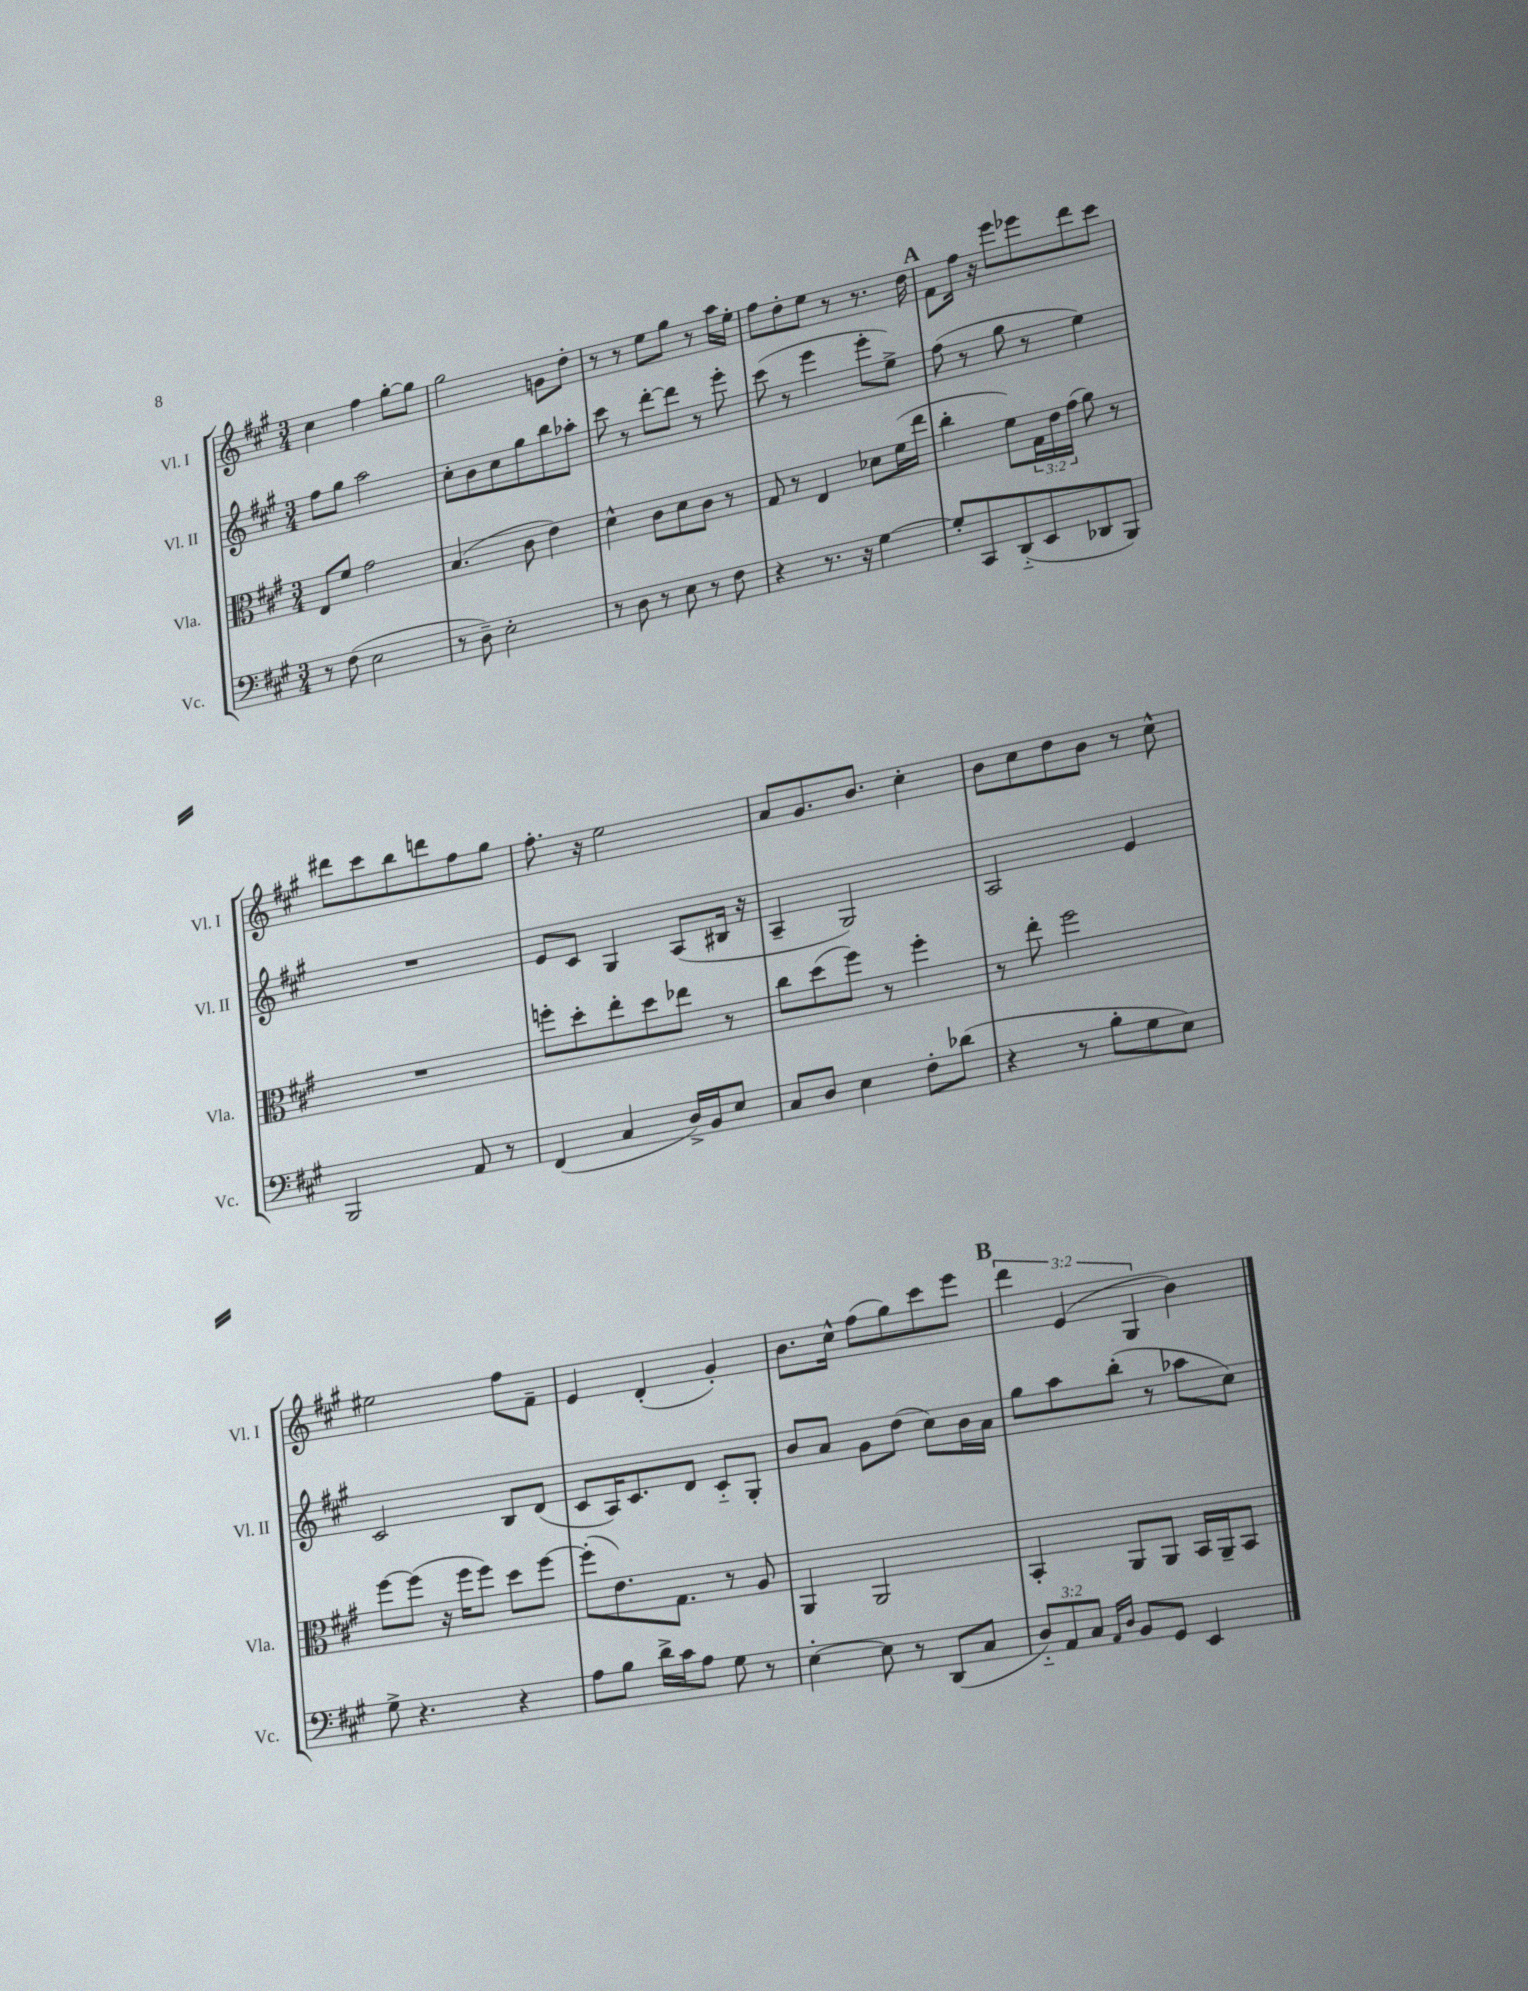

**kern	**kern	**kern	**kern
*staff4	*staff3	*staff2	*staff1
*clefF4	*clefC3	*clefG2	*clefG2
*k[f#c#g#]	*k[f#c#g#]	*k[f#c#g#]	*k[f#c#g#]
*M3/4	*M3/4	*M3/4	*M3/4
8r	8E	8ff#	4cc#
(8F#	8f#	8gg#	.
2E	2g#	2aa	4ff#
.	.	.	[8gg#'
.	.	.	8gg#]
=	=	=	=
8r	(4.B	8cc#'	2gg#
8D~)	.	8b	.
2E'	.	8cc#	.
.	8c#	8gg#	.
.	4e)	8bb	8g
.	.	8aa-'	8dd'
=	=	=	=
8r	4d^^	8ccc#	8r
8D	.	8r	8r
8r	8c#	[8ddd'	8ee
8E	8d	8ddd]	8gg#
8r	8c#	8r	8r
8F#	8r	8eee'	16aa
.	.	.	16ee'
=	=	=	=
4r	8G#	(8ccc#	8ff#
.	8r	8r	8dd'
8.r	4E	4eee	8ee
.	.	.	8r
16r	.	.	.
[4G#	8d-	8eee'	8.r
.	(16f#	8ee^)	.
.	16ee	.	16dd
=	=	=	=
8G#']	4cc#'	(8ff#	8f#
8CC#	.	8r	16ff#
.	.	.	16r
(8DD'~	8f#)	8gg#	8eee
8EE	24G#	8r	8eee-
.	24e	.	.
.	(24g#	.	.
8DD-	8a)	4ee)	8ddd
8BBB)	8r	.	8ccc#
=	=	=	=
2BBB	2.r	2.r	8ddd#
.	.	.	8ccc#
.	.	.	8bb
.	.	.	8ddd
8AA	.	.	8ff#
8r	.	.	8gg#
=	=	=	=
(4FF#	8ff'	8e	8.ff#'
.	8dd'	8c#	.
.	.	.	16r
4C#	8ee'	4G#	2ee
.	8dd	.	.
16D^)	8ee-	(8A	.
16BB	.	.	.
8E	8r	16B#	.
.	.	16r	.
=	=	=	=
8C#	8cc#	4A~	8a
8D	(8dd	.	8.g#
4E	8ff#)	2G#)	.
.	.	.	8.b
.	8r	.	.
8F#'	4ff#'	.	4cc#'
(8d-	.	.	.
=	=	=	=
4r	8r	2A	8b
.	8ee'	.	8cc#
8r	2ff#	.	8dd
8B'	.	.	8b
8G#	.	4e	8r
8E)	.	.	8cc#^^
=	=	=	=
8G#^	[8ff#	2c#	2ee#
4.r	(8ff#]	.	.
.	16r	.	.
.	16ff#	.	.
.	8ff#)	.	.
4r	8dd	8B	8ff#
.	[8ff#	(8d	8f#~
=	=	=	=
8A	(8ff#']	8c#	4e
8B	8.e)	16A)	.
.	.	8.c#	.
16d^	.	.	(4d'
16c#	8.G#	.	.
8A	.	8d	.
8G#	8r	8c#'~	4g#')
8r	8A	8G#'	.
=	=	=	=
[4E'	4AA	8b	8.b
.	.	8a	.
.	.	.	16cc#^^
8E]	2AA	8g#	(8ff#
8r	.	(8dd	8gg#)
(8DD	.	8cc#)	8ccc#
8C#	.	16b	8eee
.	.	16a	.
=	=	=	=
12D'~)	4BB'	8gg#	6ddd
12AA	.	.	.
.	.	8aa	.
12C#	.	.	(6e
16qqAA	.	.	.
16qqD	.	.	.
8BB	8AA	(8bb'	.
.	.	.	6G#
8GG#	8AA	8r	.
4EE	16BB	8aa-	4b)
.	16AA~	.	.
.	8BB	8cc#)	.
==	==	==	==
*-	*-	*-	*-
